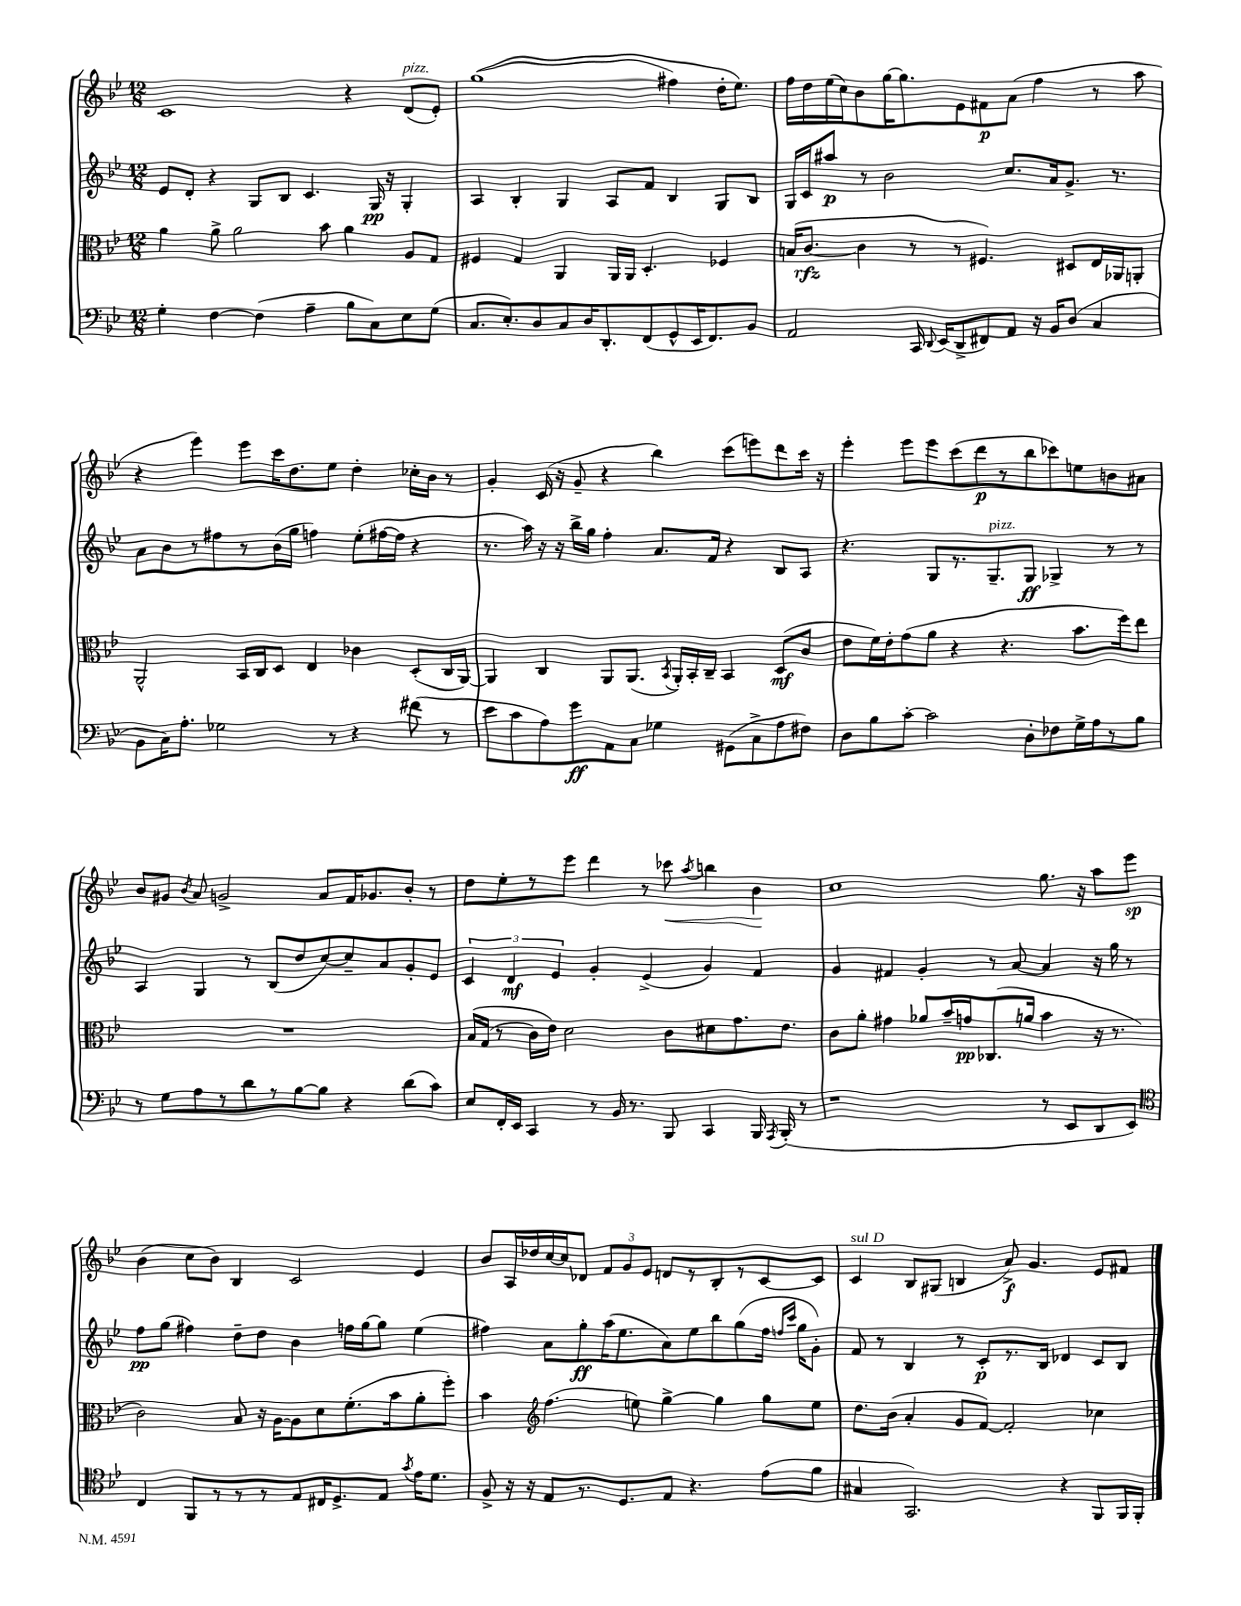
<<
\new StaffGroup <<
\new Staff = "s0" {
    \clef treble \key bes \major \numericTimeSignature \time 12/8
    \autoBeamOff c'1 r4 d'8[^\markup { \italic "pizz." }( ees'8]-.) |
    g''1(\( fis''4) d''16[-. ees''8.]\) |
    f''16[ d''16 ees''16( c''16) bes'8 g''16~ g''8. ees'8 fis'8\p a'8]( f''4 r8 a''8 |
    r4 ees'''4) ees'''8[ c'''16 d''8. ees''8] d''4-. ces''16[-. bes'16] r8 |
    g'4-. c'16( r16 g'8-- r4 bes''4) c'''8[( e'''8) d'''8 c'''16] r16 |
    ees'''4-. ees'''8[ ees'''8 c'''8( d'''8\p r8 bes''8 ces'''8) e''8 b'8 ais'8] |
    bes'8[ gis'8] \acciaccatura { bes'8 } a'8 g'2-> a'8[ f'16 ges'8. bes'8]-. r8 |
    d''8[ ees''8-. r8 ees'''8] d'''4 r8 ces'''8\< \acciaccatura { a''8 } b''4 bes'4\! |
    c''1 g''8. r16 a''8[ ees'''8]\sp |
    bes'4( c''8[ bes'8]) bes4 c'2 ees'4 |
    bes'8[ a16 des''16 c''16~ c''16 des'8] \tuplet 3/2 { f'8[ g'8 ees'8] } d'8[ r8 bes8-. r8 c'8~ c'8] |
    c'4^\markup { \italic "sul D" } bes8[ gis8]( b4 a'8->\f) g'4. ees'8[ fis'8] \bar "|." |
}
\new Staff = "s1" {
    \clef treble \key bes \major \numericTimeSignature \time 12/8
    \autoBeamOff ees'8[ d'8]-. r4 g8[ bes8] c'4. g16\pp r16 g4-. |
    a4 bes4-. g4 a8[ f'8] bes4 g8[ bes8] |
    g16[ c'16 ais''8]\p r8 bes'2 c''8.[ a'16 g'8.]-> r8. |
    a'8[ bes'8 r8 fis''8 r8 bes'16( g''16] f''4) ees''8[-.( fis''16~ fis''16] r4 |
    r8. a''16) r16 r16 bes''16[-> g''16] f''4-. a'8.[ f'16] r4 bes8[ a8] |
    r4. g8[ r8. g8.--^\markup { \italic "pizz." } g8]\ff ges4-> r8 r8 |
    a4 g4 r8 bes8[( d''8 c''8~) c''8-- a'8 g'8-. ees'8] |
    \tuplet 3/2 { c'4 d'4\mf ees'4 } g'4-. ees'4->( g'4) f'4 |
    g'4 fis'4 g'4-. r8 a'8~ a'4 r16 g''16 r8 |
    f''8[\pp g''8]( fis''4) d''8[-- d''8] bes'4 f''16[ g''16~ g''8] ees''4( |
    fis''4) a'8[ g''8-.\ff a''16( ees''8. a'8) ees''8 bes''8 g''8( fis''16] \grace { f''16[ c'''16] } g''16[ g'8]-.) |
    f'8 r8 bes4 r8 c'8[-.\p r8. bes16] des'4 c'8[ bes8] \bar "|." |
}
\new Staff = "s2" {
    \clef alto \key bes \major \numericTimeSignature \time 12/8
    \autoBeamOff a'4 a'8-> a'2 bes'8 a'4 a8[ g8] |
    fis4 g4 a,4 a,16[ a,16] d4.-. fes4 |
    b16[( c'8.]~\rfz c'4 r8 r8 fis4.) dis8[ ees16 aes,16 a,8]-. |
    a,2-^ bes,16[ c16 d8] ees4 ces'4 d8[-.( c16 a,16]~) |
    a,4 c4 a,8[ a,8.]( \acciaccatura { bes,8 } a,16[-.) bes,16-. c16]-- bes,4 d8[\mf( c'8] |
    ees'8[ f'16) ees'16-. g'8( a'8] r4 r4. bes'8.[ f''16) ees''8] |
    R1. |
    bes16[\( g16]( r8 c'16[) ees'16]\) d'2 c'8[ dis'8 g'8. ees'8.] |
    c'8[ a'8]-. gis'4 aes'8[ bes'16-- g'16\pp ces8.( a'16] bes'4 r16 r8. |
    c'2) bes8 r16 a16[~ a8 d'8 f'8.-.( bes'16 a'8-. f''8]-.) |
    bes'4 \clef treble f''4.( e''8) g''4~-> g''4 g''8[ e''8] |
    d''8.[ bes'16]( a'4-. g'8[ f'8]~) f'2-. ces''4 \bar "|." |
}
\new Staff = "s3" {
    \clef bass \key bes \major \numericTimeSignature \time 12/8
    \autoBeamOff g4-. f4~ f4( a4-- bes8[ c8) ees8 g8]( |
    c8.[ ees8.-.) d8 c8 d16 d,8.-. f,8( g,8-^ ees,16 f,8.) bes,8] |
    a,2 c,16 \appoggiatura { d,8 } ees,16[( d,8-> fis,8) a,8] r16 bes,16[ d8]( c4 |
    bes,8[ c16) a8.]-. ges2 r8 r4 fis'8( r8 |
    ees'8[ c'8 a8) g'8\ff a,8 c8] ges4 gis,8[( c8-> a8 fis8]) |
    d8[ bes8 c'8]~-. c'2 d8[-. fes8 g16-> a16 r8 bes8] |
    r8 g8[ a8 r8 d'8 r8 bes8~ bes8] r4 d'8[( c'8]) |
    ees8[ f,16-. ees,16] c,4 r8 bes,16 r8. bes,,8 c,4 bes,,16 \acciaccatura { a,,8 } bes,,16-.( r8 |
    r1 r8 ees,8[ d,8 ees,8]) |
    \clef tenor c4 f,8[ r8 r8 r8 ees8 cis16 d8.-> ees8] \acciaccatura { g'8 } ees'16[ d'8.] |
    f8-> r16 r16 ees8[ r8. d8. ees8] r4. ees'8[( f'8] |
    gis4 g,2.) r4 f,8[ f,16 f,16]-. \bar "|." |
}
>>
>>
\layout { \context { \Score \remove "Bar_number_engraver" } }
